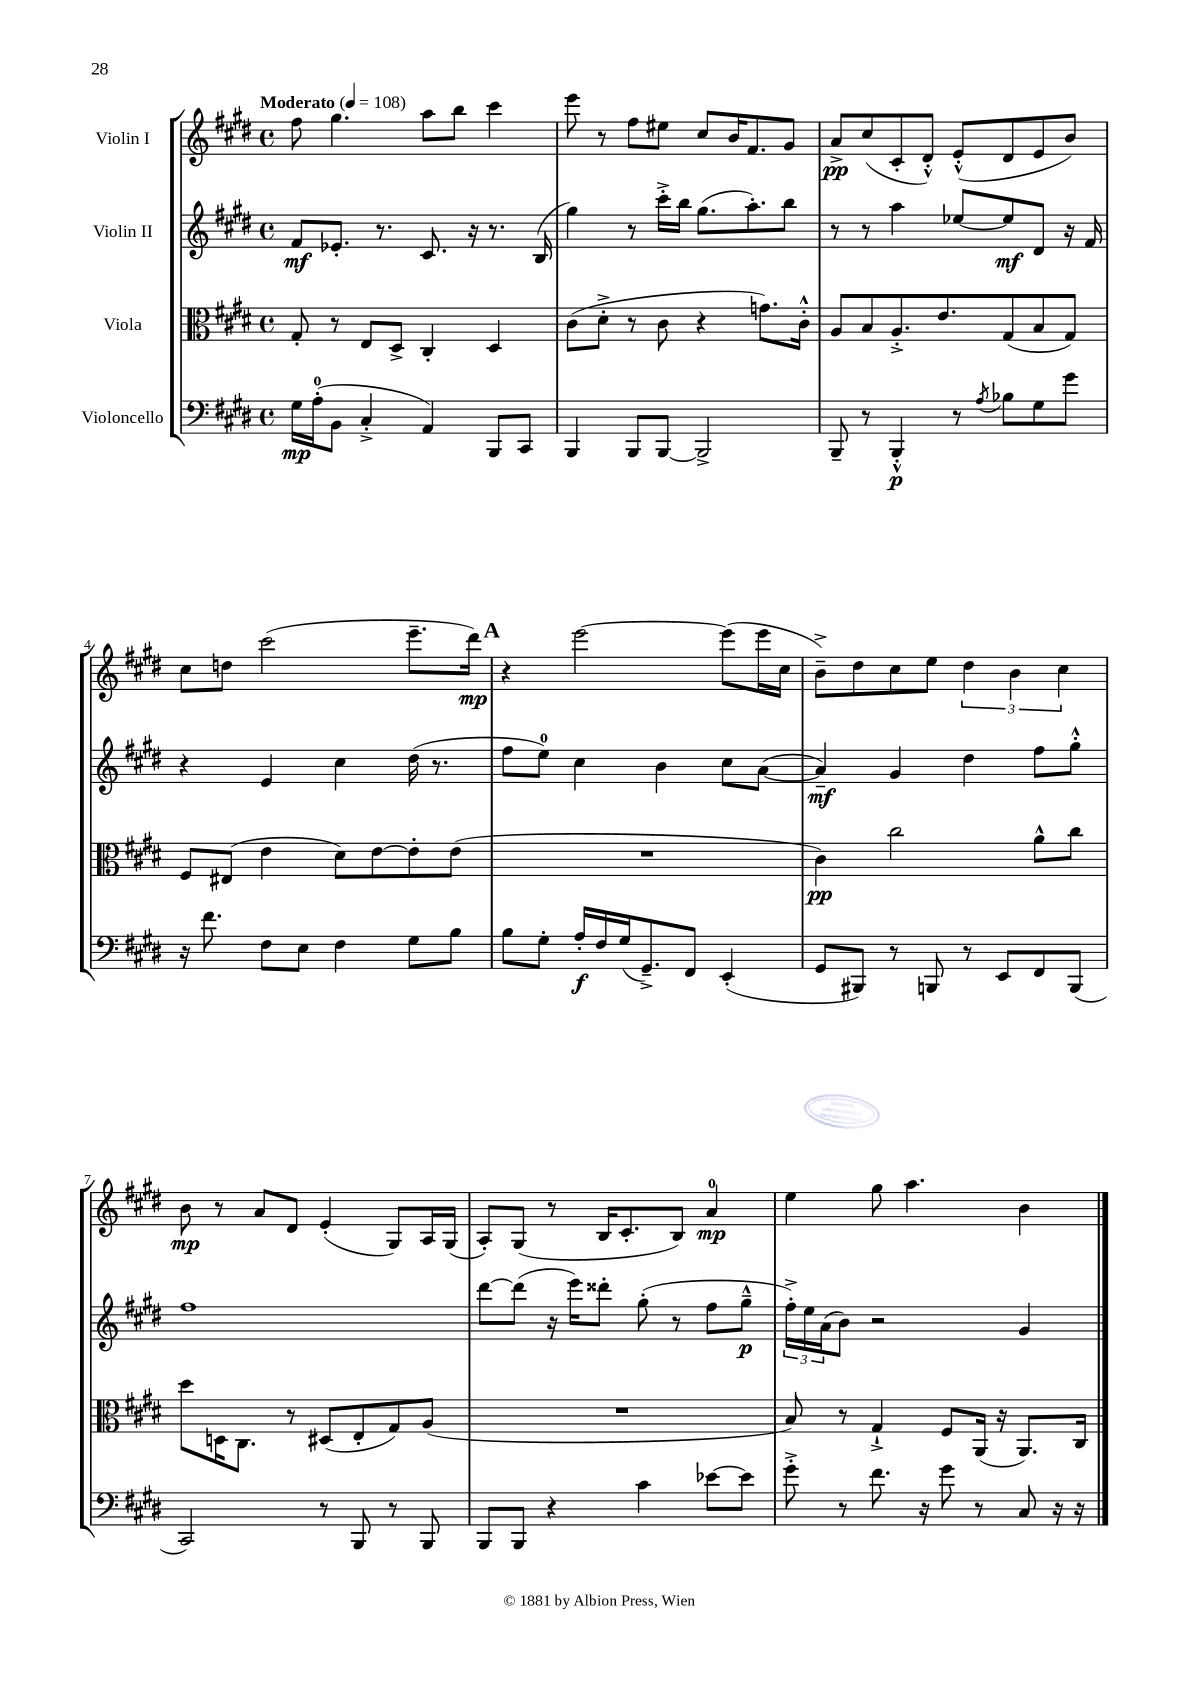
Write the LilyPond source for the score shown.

<<
\new StaffGroup <<
\new Staff = "s0" \with { instrumentName = "Violin I" } {
    \clef treble \key e \major \defaultTimeSignature \time 4/4 \tempo "Moderato" 4 = 108
    fis''8 gis''4. a''8 b''8 cis'''4 |
    e'''8 r8 fis''8 eis''8 cis''8 b'16 fis'8. gis'8 |
    a'8->\pp cis''8( cis'8-. dis'8-.-^) e'8-.-^( dis'8 e'8 b'8) |
    cis''8 d''8 cis'''2( e'''8.-- dis'''16\mp) |
    \mark \markup { \bold "A" } r4 e'''2~ e'''8( e'''16 cis''16 |
    b'8--->) dis''8 cis''8 e''8 \tuplet 3/2 { dis''4 b'4 cis''4 } |
    b'8\mp r8 a'8 dis'8 e'4-.( gis8) a16 gis16( |
    a8-.) gis8( r8 b16 cis'8.-. b8) a'4-0\mp |
    e''4 gis''8 a''4. b'4 \bar "|." |
}
\new Staff = "s1" \with { instrumentName = "Violin II" } {
    \clef treble \key e \major \defaultTimeSignature \time 4/4
    fis'8\mf ees'8.-. r8. cis'8. r16 r8. b16( |
    gis''4) r8 cis'''16-.-> b''16 gis''8.( a''8.-.) b''8 |
    r8 r8 a''4 ees''8~ ees''8\mf dis'8 r16 fis'16 |
    r4 e'4 cis''4 dis''16( r8. |
    \mark \markup { \bold "A" } fis''8 e''8-0) cis''4 b'4 cis''8 a'8~( |
    a'4--\mf) gis'4 dis''4 fis''8 gis''8-.-^ |
    fis''1 |
    dis'''8~ dis'''8( r16 e'''16) disis'''8-. gis''8-.( r8 fis''8 gis''8---^\p |
    \tuplet 3/2 { fis''16-.->) e''16 a'16( } b'8) r2 gis'4 \bar "|." |
}
\new Staff = "s2" \with { instrumentName = "Viola" } {
    \clef alto \key e \major \defaultTimeSignature \time 4/4
    gis8-. r8 e8 dis8-> cis4-. dis4 |
    cis'8( dis'8-.-> r8 cis'8 r4 g'8.) cis'16-.-^ |
    a8 b8 a8.-.-> e'8. gis8( b8 gis8) |
    fis8 eis8( e'4 dis'8) e'8~ e'8-. e'8( |
    \mark \markup { \bold "A" } R1 |
    cis'4\pp) cis''2 a'8-^ cis''8 |
    dis''8 d16 cis8. r8 dis8( e8-. gis8) a8( |
    R1 |
    b8) r8 gis4-!-> fis8 a,16( r16 a,8.) cis16 \bar "|." |
}
\new Staff = "s3" \with { instrumentName = "Violoncello" } {
    \clef bass \key e \major \defaultTimeSignature \time 4/4
    gis16\mp a16-0-.( b,8 cis4-.-> a,4) b,,8 cis,8 |
    b,,4 b,,8 b,,8~ b,,2-> |
    b,,8-- r8 b,,4-.-^\p r8 \acciaccatura { a8 } bes8 gis8 gis'8 |
    r16 fis'8. fis8 e8 fis4 gis8 b8 |
    \mark \markup { \bold "A" } b8 gis8-. a16-.\f fis16 gis16( gis,8.--->) fis,8 e,4-.( |
    gis,8 bis,,8) r8 b,,8 r8 e,8 fis,8 b,,8( |
    cis,2) r8 b,,8 r8 b,,8 |
    b,,8 b,,8 r4 cis'4 ees'8~ ees'8 |
    gis'8-.-> r8 fis'8. r16 gis'8 r8 cis8 r16 r16 \bar "|." |
}
>>
>>
